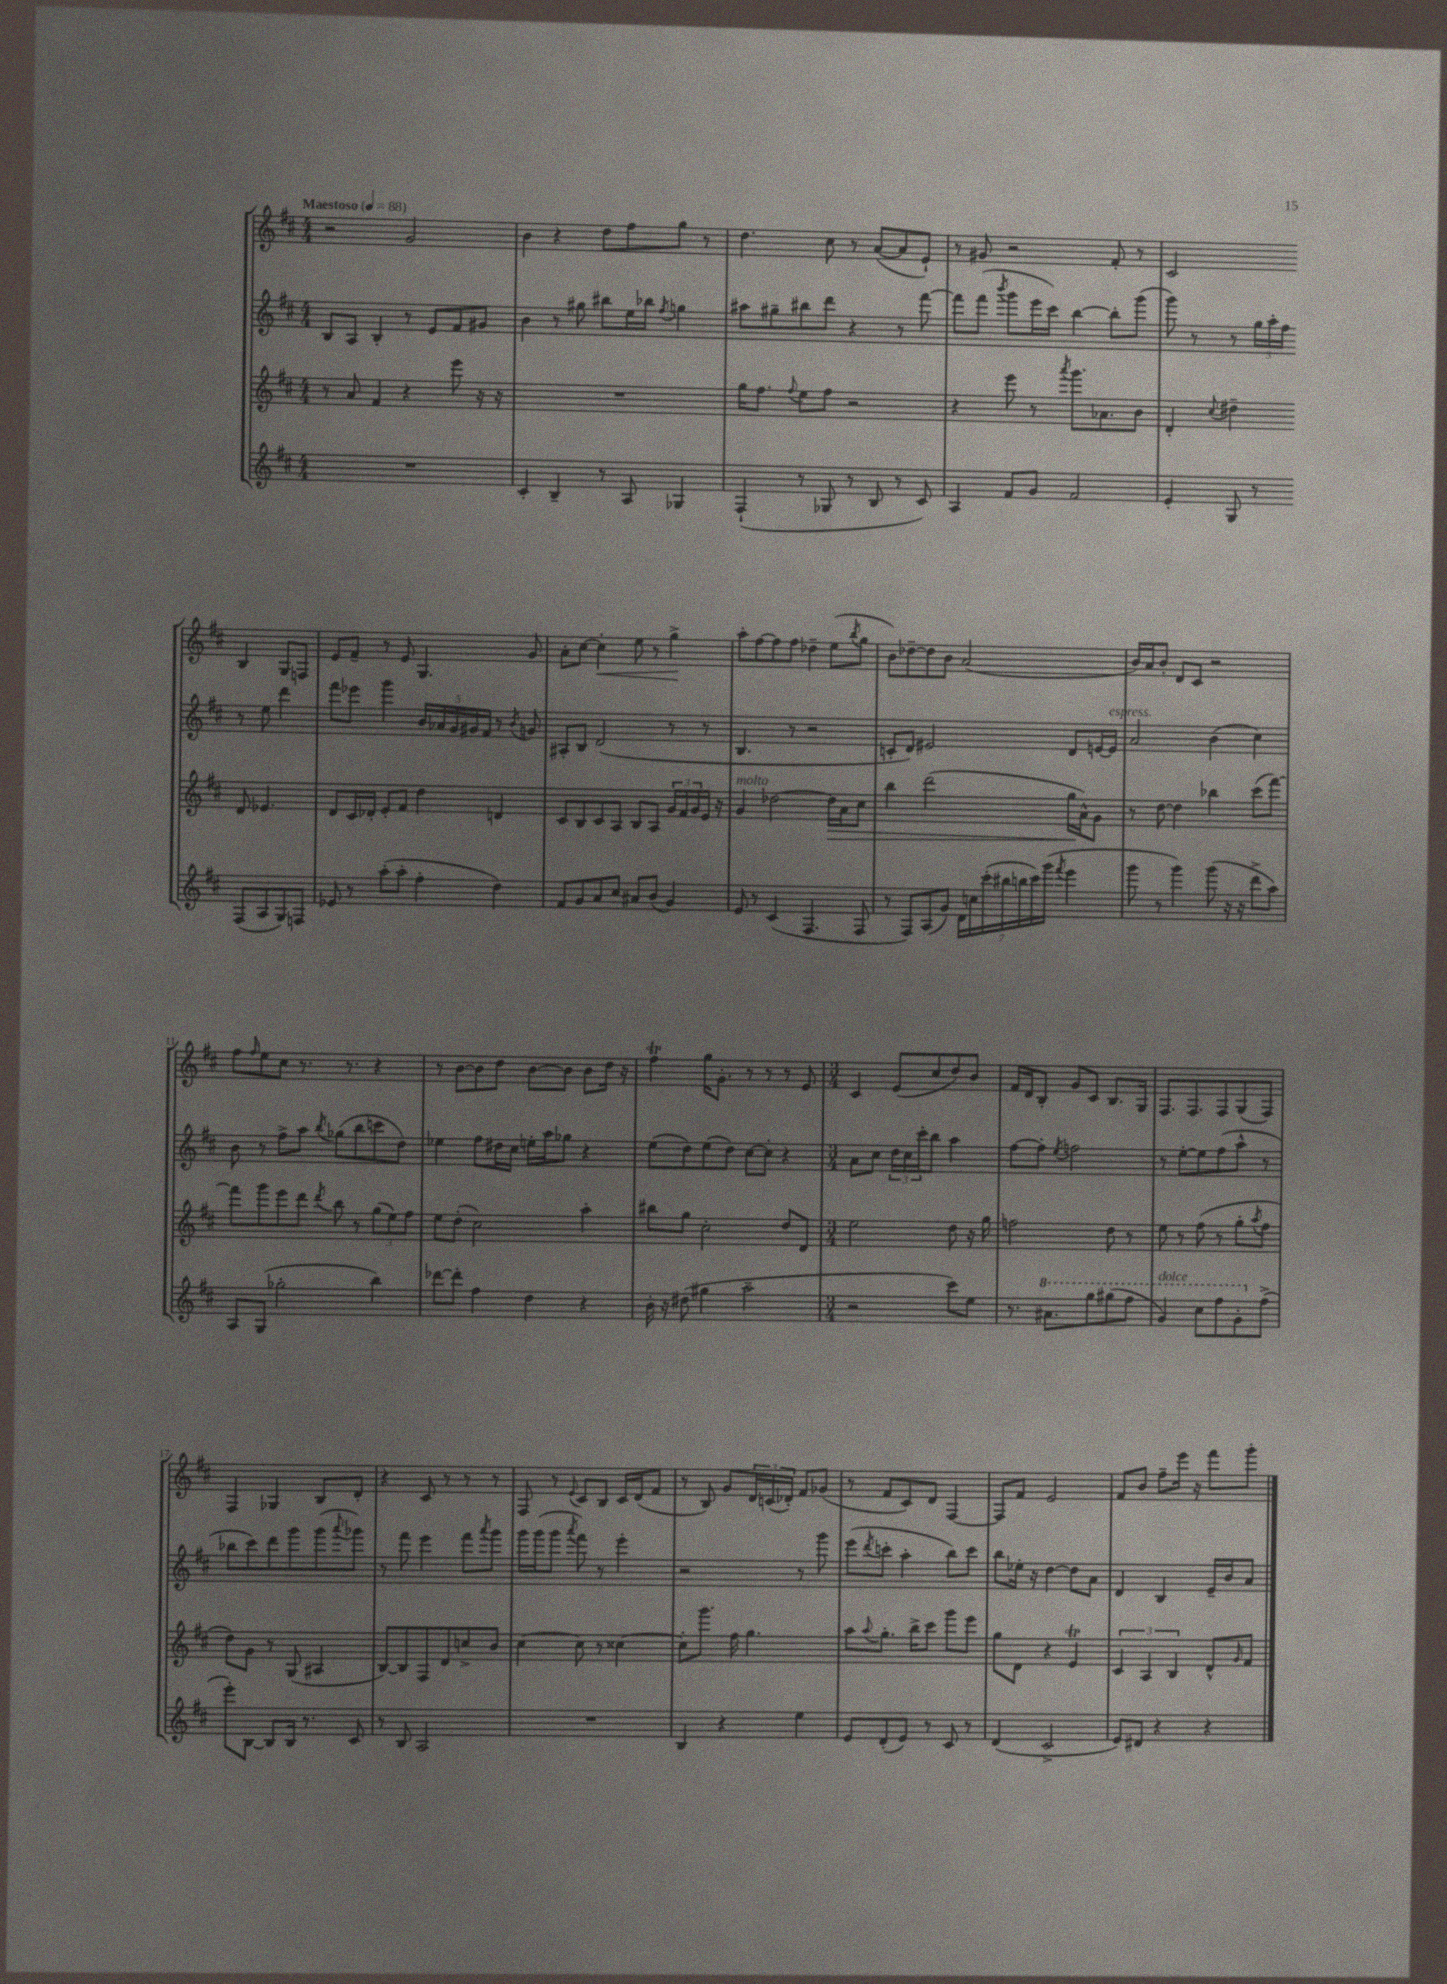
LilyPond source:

<<
\new StaffGroup <<
\new Staff = "s0" {
    \clef treble \key d \major \numericTimeSignature \time 4/4 \tempo "Maestoso" 4 = 88
    r2 g'2 |
    b'4 r4 d''8 fis''8 g''8 r8 |
    d''4. cis''8 r8 a'8~( a'8 e'8-!) |
    r8 gis'8 r2 fis'8-. r8 |
    cis'2 b4 g8 f8 |
    e'8 fis'8-- r8 e'8 g4. g'8 |
    a'8-. cis''8~ cis''4-.\< e''8 r8 g''4->\! |
    a''8-. fis''8~ fis''8 fis''8 des''4-- e''8( \acciaccatura { b''8 } g''8 |
    b'8) des''8~-- des''8 b'8 a'2( |
    b'16) a'16 b'8-. d'8 cis'8 r2 |
    fis''8 \grace { fis''16 } e''8 cis''8 r8. r8. r4 |
    r8 b'8~ b'8 d''8 b'8~ b'8 b'8 d''16 r16 |
    fis''4\trill g''16 g'8.-. r8 r8 r8 e'8 |
    \numericTimeSignature \time 3/4 cis'4 e'8( cis''8 d''8) b'8 |
    fis'16 d'16 b8-. g'8 cis'8 b8. g16 |
    fis8. fis8. fis8 g8( fis8) |
    fis4 ges4 b8 d'8-. |
    r4 cis'8 r8 r8 r8 |
    fis8 r8 \appoggiatura { e'8 } cis'8 b8 cis'16 d'16( fis'8 |
    r8 b8) g'8 \tuplet 3/2 { d'16 c'16( des'16-.) } fis'8 ges'8( |
    r8 fis'8 cis'8) d'8 fis4~ |
    fis8 fis'8 e'2 |
    fis'8 b'8 fis''8-- e'''16 r16 fis'''8 g'''8-. \bar "|." |
}
\new Staff = "s1" {
    \clef treble \key d \major \numericTimeSignature \time 4/4
    b8 a8 b4-. r8 e'8 fis'8 gis'8 |
    b'4 r8 gis''8 bis''8 e''16 bes''16 \acciaccatura { fis''8 } g''4 |
    ais''8 gis''8-- bis''8 d'''8 r4 r8 fis'''8~ |
    fis'''8 fis'''8( \acciaccatura { b'''8 } g'''8 e'''16 cis'''16) b''4~ b''8-. g'''8( |
    g'''8) r8 r8 \tuplet 3/2 { g''16 a''16-. fis''16 } r8 e''8 d'''4 |
    fis'''8 ees'''8 g'''4 \tuplet 5/4 { b'16 aes'16 g'16 gis'16 fis'16 } r8 \acciaccatura { b'8 } g'8 |
    ais8-. b8 d'2( r8 r8 |
    b4. r8 r2 |
    c'8-. d'8) eis'2 d'8 e'16~ e'16^\markup { \italic "espress." } |
    a'2 b'4( cis''4) |
    b'8 r8 fis''8-> a''8 \acciaccatura { b''8 } ges''8( b''8 c'''8 d''8) |
    ees''4 fis''8 dis''16 cis''16 e''16-. a''16 ges''8 r4 |
    e''8( d''8) e''8( d''8) cis''8~ cis''8-. r4 |
    \numericTimeSignature \time 3/4 a'8 cis''8 \tuplet 3/2 { d''16 cis''16 cis'''16-. } b''8 a''4 |
    fis''8~ fis''8-. \acciaccatura { e''8 } f''2 |
    r8 e''8~-. e''8 fis''8( a''8-^ r8 |
    bes''8 cis'''8) d'''8 g'''8 g'''8( \appoggiatura { a'''8 } ges'''8) |
    r8 fis'''8 e'''4 fis'''8 \acciaccatura { a'''8 } g'''8 |
    g'''16 g'''16( g'''8 \acciaccatura { a'''8 } fis'''8) r8 e'''4-. |
    r2 r8 g'''8 |
    e'''8( \acciaccatura { d'''8 } c'''8-. a''4-. b''8) c'''8 |
    b''8 ees''16-. r16 d''4~ d''8 a'8 |
    d'4 b4 e'16-- b'16 a'8 \bar "|." |
}
\new Staff = "s2" {
    \clef treble \key d \major \numericTimeSignature \time 4/4
    r8 a'8 fis'4 r4 e'''8 r16 r16 |
    R1 |
    g''16 fis''8. \appoggiatura { fis''8 } e''8 fis''8 r2 |
    r4 e'''8 r8 \acciaccatura { a'''8 } g'''8. aes'8. b'8 |
    d'4-. \appoggiatura { cis''8 } dis''4-- d'8 ees'4. |
    d'8 cis'16 des'16-. e'8-. fis'8 d''4 d'4 |
    cis'8 b8 cis'8 a8 b8 a8 \tuplet 3/2 { g'16 fis'16 g'16 } e'16 r16 |
    g'4^\markup { \italic "molto" } des''2~ des''16\> a'16 cis''8 |
    b''4 d'''2( g''16\! a'16-^) g'8 |
    r8 d''8~ d''4 bes''4 cis'''8( fis'''8~) |
    fis'''8 g'''8 e'''8 d'''8 \acciaccatura { d'''8 } b''8 r8 \tuplet 3/2 { g''8( e''8) fis''8 } |
    e''8 d''8-.( cis''2) a''4-. |
    bis''8 g''8 cis''2-. d''8 d'8 |
    \numericTimeSignature \time 3/4 e''2 d''8 r16 g''16 |
    f''2 d''8 r8 |
    e''8 r8 fis''8( r8 g''8-. \acciaccatura { a''8 } fis''8 |
    d''8) g'8 r8 g8( ais4 |
    b8~) b8 fis8 d'8 c''8-> b'8 |
    cis''4~ cis''8 r8 cisis''4~ |
    cisis''8-. g'''8. fis''16 g''4. |
    a''8 \appoggiatura { a''8 } g''8.-. b''16-> cis'''8 g'''8 e'''8 |
    g''8 d'8 r4 e'4\trill |
    \tuplet 3/2 { cis'4 a4 b4 } d'8-^ \grace { g'16 } fis'8 \bar "|." |
}
\new Staff = "s3" {
    \clef treble \key d \major \numericTimeSignature \time 4/4
    R1 |
    cis'4-. b4-- r8 a8 ges4 |
    fis4-!( r8 ges8 r8 b8 r8 cis'8) |
    a4 fis'8 g'8 fis'2 |
    e'4-. g8 r8 fis8( a8 g8) f8 |
    ees'8 r8 a''8-.( a''8-. fis''4-. d''4) |
    fis'8 g'8 a'8 cis''8 ais'8 b'8( g'4) |
    e'8 r8 cis'4( fis4. fis8 |
    r8 fis8) a8( g'8) \tuplet 7/4 { d'16 c''16 cis'''16-.( bis''16 b''16 cis'''16) g'''16( } \acciaccatura { fis'''8 } e'''4 |
    g'''8 r8 g'''4) g'''8( r16 r16 d'''8-> a''8) |
    a8 g8( ges''2-. b''4) |
    des'''8~ des'''8-. fis''4 d''4 r4 |
    b'16-. r16 dis''8( gis''4 a''2-- |
    \numericTimeSignature \time 3/4 r2 cis'''8) e''8 |
    r8. \ottava #1 ais''8. g'''8 gis'''8( fis'''8 |
    g''4^\markup { \italic "dolce" }) cis'''8 fis'''8 g''8-. \ottava #0 fis''8->( |
    e'''8-.) b8~ b8 b16 r8. cis'8 |
    r8 b8 a2 |
    R2. |
    b4 r4 e''4 |
    e'8 d'8-.( e'8) r8 cis'8 r8 |
    d'4( cis'2-> |
    e'8) dis'8 r4 r4 \bar "|." |
}
>>
>>
